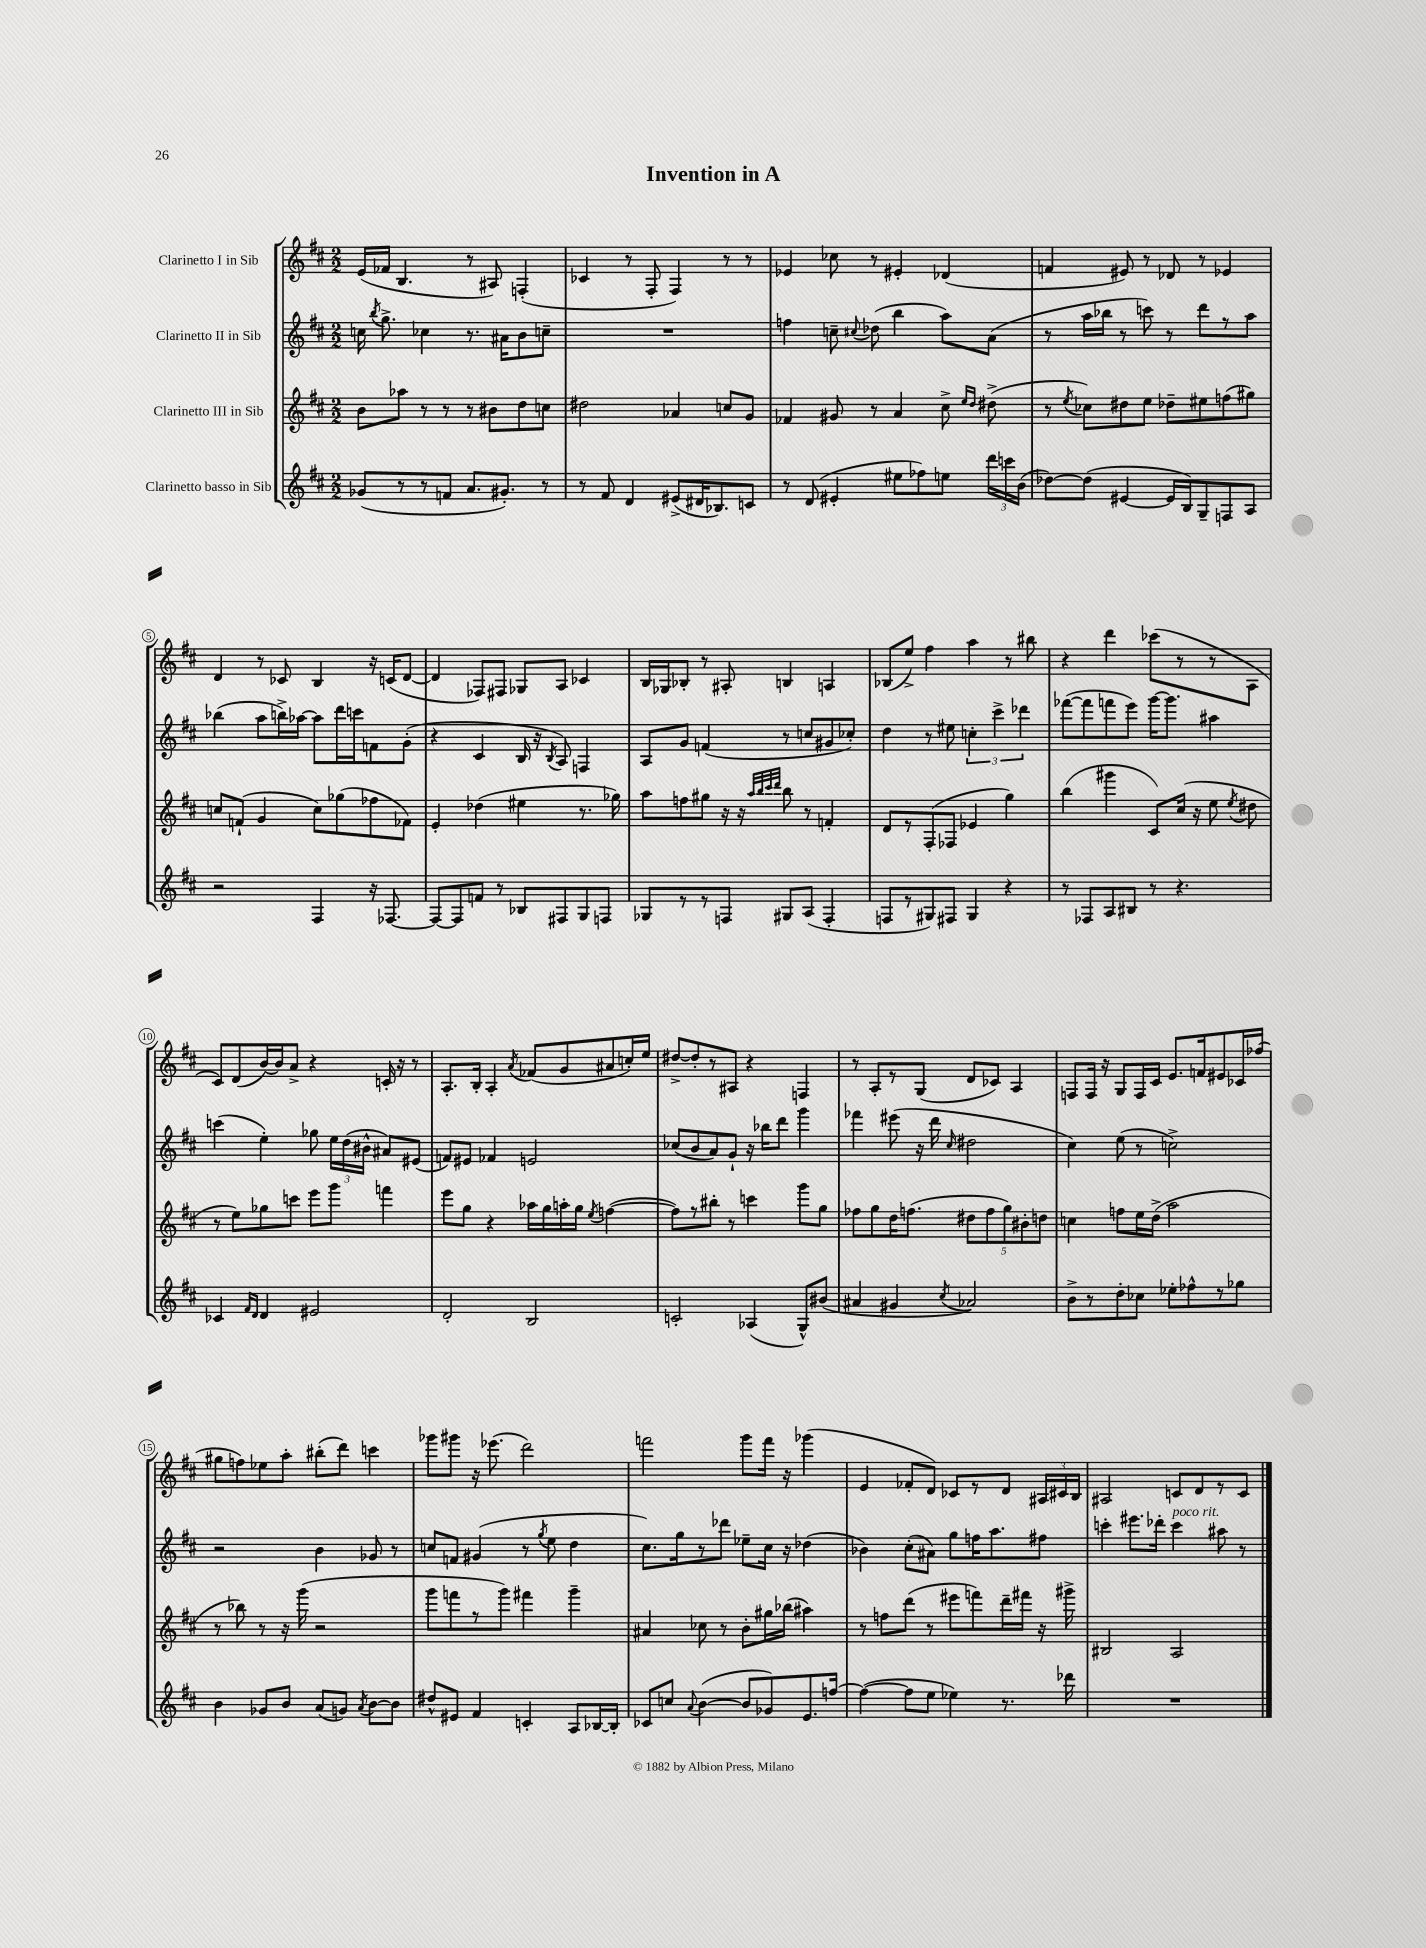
\header { title = "Invention in A" }
<<
\new StaffGroup <<
\new Staff = "s0" \with { instrumentName = "Clarinetto I in Sib" } {
    \clef treble \key d \major \numericTimeSignature \time 2/2
    \autoBeamOff e'16[( fes'16] b4. r8 ais8) f4-.( |
    ces'4 r8 fis8-. fis4) r8 r8 |
    ees'4 ces''8 r8 eis'4-. des'4( |
    f'4 eis'8) r8 des'8 r8 ees'4 |
    d'4 r8 ces'8 b4 r16 c'16[( d'8]~ |
    d'4 fes8[) fis8] ges8[ a8] ces'4 |
    b16[ ges16 bes8]-. r8 ais8-. b4 a4 |
    bes8[( e''8]->) fis''4 a''4 r8 bis''8 |
    r4 d'''4 ces'''8[( r8 r8 a8] |
    cis'8[) d'8( b'16~) b'16 a'8]-> r4 c'16-. r16 r8 |
    a8.[-. b16]-. a4-. \acciaccatura { a'8 } fes'8[( g'8 ais'8 c''16-.) e''16] |
    dis''8[~-> dis''8-. r8 ais8] r4 f4 |
    r8 a8[-. r8 g8]( d'8[ ces'8]) a4 |
    f8[ f16] r16 g8[ f16 cis'16] e'8.[ f'16 eis'8 ces'16 fes''16]( |
    gis''8[ f''8) ees''8 a''8]-. bis''8[-.( d'''8]) c'''4 |
    ges'''8[ gis'''8] r16 ees'''8.( d'''2) |
    f'''2 g'''8[ f'''16] r16 ges'''4( |
    e'4 fes'8[-. d'8]) ces'8[ r8 d'8] \tuplet 3/2 { ais16[ cis'16 b16] } |
    ais2 c'8[ d'8 r8 c'8] \bar "|." |
}
\new Staff = "s1" \with { instrumentName = "Clarinetto II in Sib" } {
    \clef treble \key d \major \numericTimeSignature \time 2/2
    \autoBeamOff c''16 \acciaccatura { b''8 } g''8.-> ces''4 r8. ais'16[ b'8 c''8]-- |
    R1 |
    f''4 c''8-- \appoggiatura { cis''8 } des''8( b''4 a''8[) a'8]( |
    r8 a''16[ bes''16] r8 c'''8) r8 d'''8[ r8 a''8] |
    bes''4( a''8[ b''16->) aes''16]~ aes''8[ d'''16 c'''16 f'8 g'8]-.( |
    r4 cis'4 b16 r16 \acciaccatura { b8 } a8) f4 |
    a8[ g'8] f'4( r8 c''8[ gis'8 ces''8]-.) |
    d''4 r8 eis''8 \tuplet 3/2 { c''4-. cis'''4-> des'''4 } |
    fes'''8[~( fes'''8 f'''8 e'''8]) g'''16[~ g'''8.] ais''4 |
    c'''4( e''4-.) ges''8 \tuplet 3/2 { e''16[ d''16( bis'16]-^ } ais'8[) eis'8]( |
    f'8[) eis'8] fes'4 e'2 |
    ces''8[( b'8 a'8) g'8]-! r16 bes''16[ d'''8] g'''4 |
    fes'''4 eis'''8( r16 d'''16 \grace { cis''16 } dis''2 |
    cis''4) e''8( r8 c''2->) |
    r2 b'4 ges'8 r8 |
    c''8[ f'8] gis'4( r8 \acciaccatura { g''8 } e''8 d''4 |
    cis''8.[) g''16 r8 des'''8] ees''8[-- cis''16] r16 des''4( |
    bes'4) cis''8[-.( ais'8]) g''8[ f''16 a''8. fis''8] |
    c'''4-. eis'''8.[ des'''16]-. c'''4^\markup { \italic "poco rit." } ais''8 r8 \bar "|." |
}
\new Staff = "s2" \with { instrumentName = "Clarinetto III in Sib" } {
    \clef treble \key d \major \numericTimeSignature \time 2/2
    \autoBeamOff b'8[ aes''8] r8 r8 r8 bis'8[ d''8 c''8] |
    dis''2 aes'4 c''8[ g'8] |
    fes'4 gis'8 r8 a'4 cis''8-> \grace { e''16[ d''16] } dis''8->( |
    r8 \acciaccatura { e''8 } ces''8[) dis''8 e''8] des''8[-- eis''8 f''8( gis''8]) |
    c''8[ f'8]-!( g'4 c''8[) ges''8( fes''8 fes'8]) |
    e'4-. des''4( eis''4 r8. ges''16) |
    a''8[ f''8 gis''8] r16 r16 \grace { a''32[ b''32 cis'''32 d'''32] } b''8 r8 f'4-. |
    d'8[ r8 fis8-.( fes8] ees'4 g''4) |
    b''4( gis'''4 cis'8[) cis''16]( r16 e''8 \acciaccatura { e''8 } dis''8 |
    r8 e''8[) ges''8 c'''8] e'''8[ g'''8] f'''4 |
    e'''8[ g''8] r4 aes''16[ g''16 a''16-. g''16] \acciaccatura { e''8 } f''4~( |
    f''8[) r8 bis''8]-. r8 c'''4 g'''8[ g''8] |
    fes''8[ g''8 d''16 f''8.]( \tuplet 5/4 { dis''8[ f''8 g''8) bis'8-. d''8] } |
    c''4 f''8[ e''16 d''16]->( a''2 |
    r8 bes''8) r8 r16 g'''16( r2 |
    g'''8[ f'''8 r8 g'''8]) fis'''4 g'''4-- |
    ais'4 ces''8 r8 b'8[-. gis''16 bes''16]( ais''4) |
    r8 f''8[ d'''8]( r8 eis'''8[ f'''8) d'''16-- fis'''16] r16 gis'''16-> |
    bis2 a2 \bar "|." |
}
\new Staff = "s3" \with { instrumentName = "Clarinetto basso in Sib" } {
    \clef treble \key d \major \numericTimeSignature \time 2/2
    \autoBeamOff ges'8[( r8 r8 f'8] a'8.[ gis'8.]-.) r8 |
    r8 fis'8 d'4 eis'8[->( dis'16 bes8.) c'8] |
    r8 d'8( eis'4-. eis''8[ fes''8) e''8] \tuplet 3/2 { d'''16[ c'''16 b'16]( } |
    des''8[~) des''8]( eis'4~ eis'16[ b16) g8-- f8 a8] |
    r2 fis4 r16 fes8.~ |
    fes8[~ fes8 f'8] r8 bes8[ fis8 g8 f8] |
    ges8[ r8 r8 f8] gis8[ a8]( f4-. |
    f8[ r8 gis8) fis8] gis4 r4 |
    r8 fes8[ a8 bis8] r8 r4. |
    ces'4 \grace { fis'16[ d'16] } d'4 eis'2 |
    d'2-. b2 |
    c'2-. aes4( g8[-^) bis'8]( |
    ais'4 gis'4 \acciaccatura { cis''8 } aes'2) |
    b'8[-> r8 d''8-. ces''8] ees''8[-. fes''8-^ r8 ges''8] |
    b'4 ges'8[ b'8] a'8[( g'8]) \acciaccatura { a'8 } b'8[~ b'8] |
    dis''8[-^ eis'8] fis'4 c'4-. a8[ bes16~ bes16]-. |
    ces'8[ c''8] \appoggiatura { a'8 } b'4~( b'8[ ges'8) e'8. f''16]~ |
    f''4~( f''8[ e''8] ees''4) r8. des'''16 |
    R1 \bar "|." |
}
>>
>>
\layout { \context { \Score \override BarNumber.stencil = #(make-stencil-circler 0.1 0.3 ly:text-interface::print) } }
